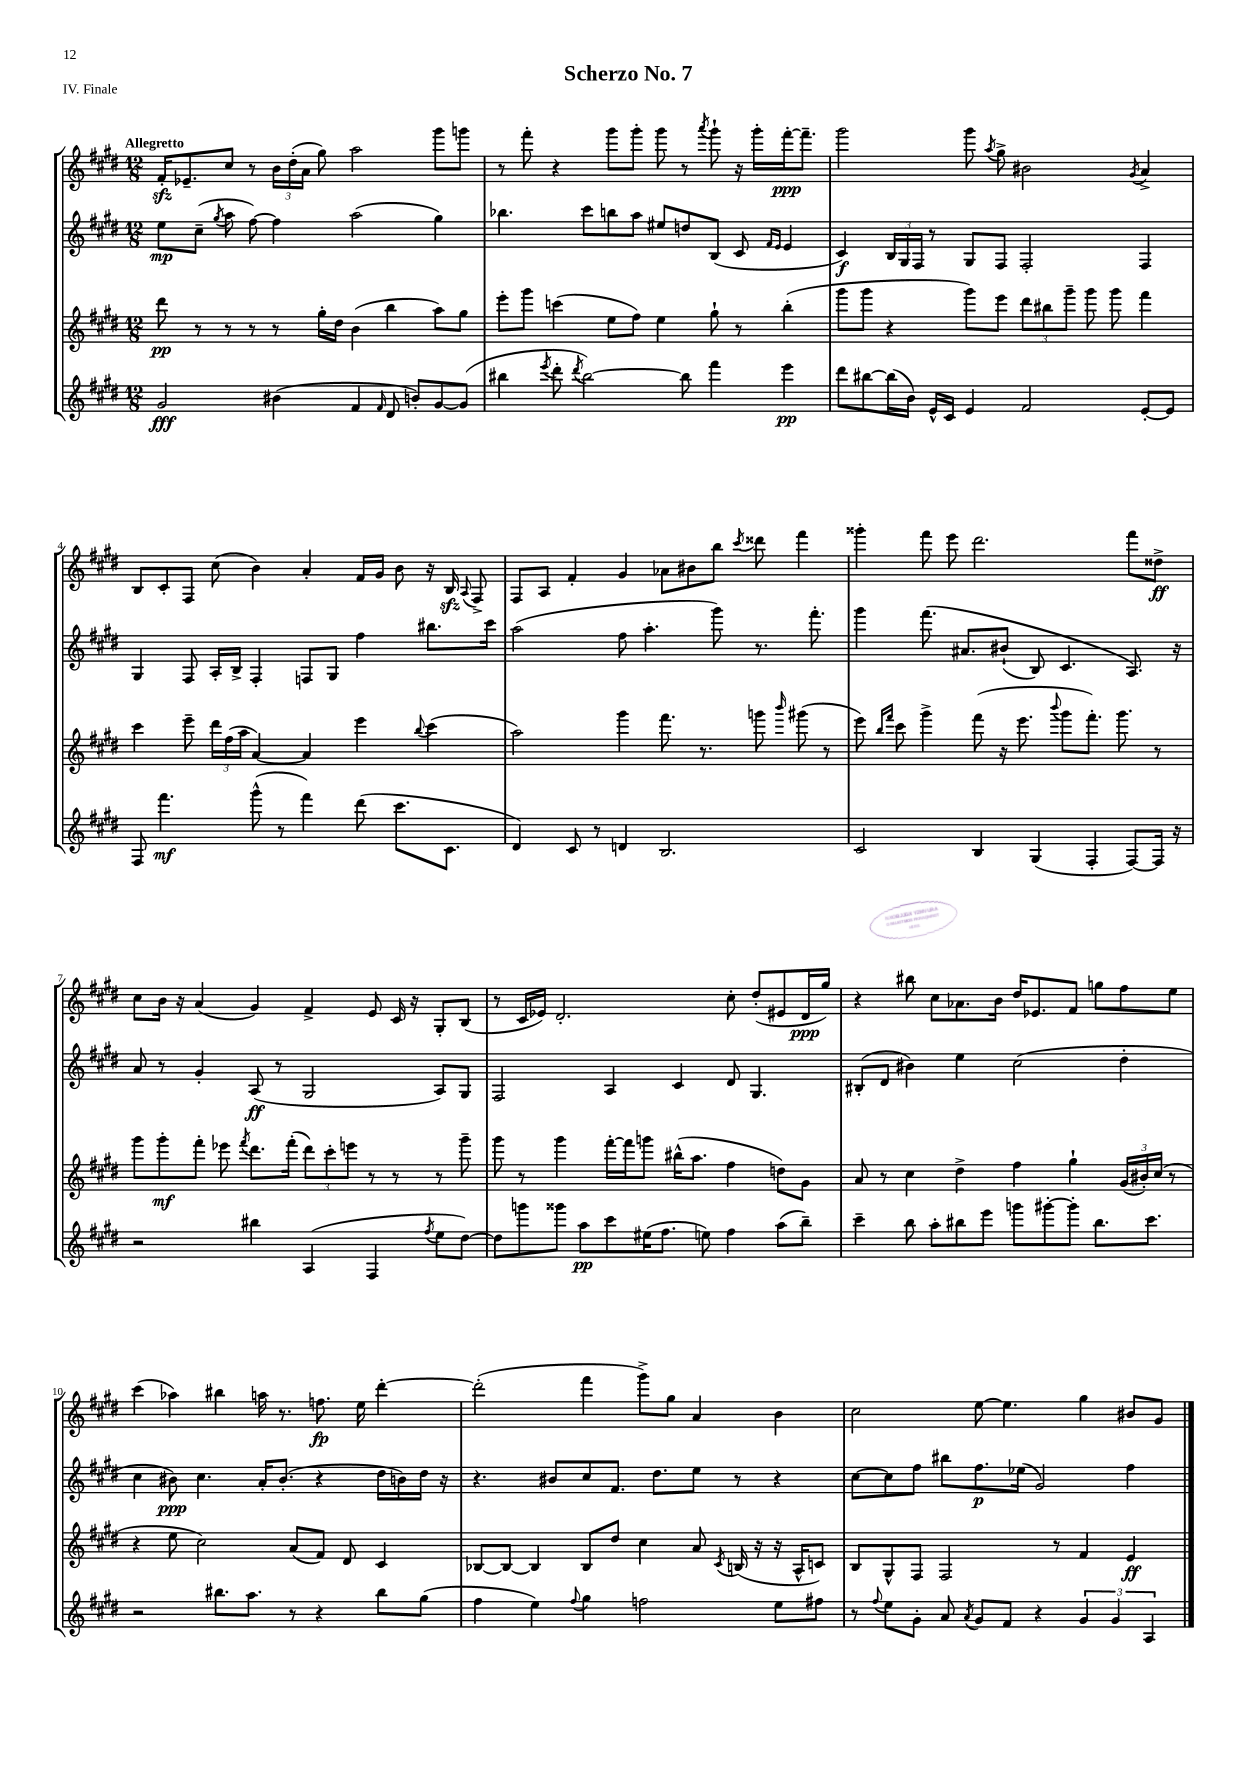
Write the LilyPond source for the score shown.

\header { title = "Scherzo No. 7" piece = "IV. Finale" }
<<
\new StaffGroup <<
\new Staff = "s0" {
    \clef treble \key e \major \numericTimeSignature \time 12/8 \tempo "Allegretto"
    \autoBeamOff fis'16[-.\sfz ees'8.-- cis''8] r8 \tuplet 3/2 { b'16[ dis''16-.( a'16] } gis''8) a''2 gis'''8[ g'''8] |
    r8 fis'''8-. r4 gis'''8[ gis'''8]-. gis'''8 r8 \acciaccatura { a'''8 } gis'''8-! r16 gis'''16[-. fis'''16~-.\ppp fis'''8.]-- |
    gis'''2 gis'''8 \acciaccatura { a''8 } gis''8-> bis'2 \acciaccatura { gis'8 } a'4-> |
    b8[ cis'8-. fis8] cis''8( b'4) a'4-. fis'16[ gis'16] b'8 r16 b16\sfz \appoggiatura { a8 } fis8-> |
    fis8[ a8] fis'4-. gis'4 aes'8[ bis'8 b''8] \acciaccatura { cis'''8 } disis'''8 fis'''4 |
    gisis'''4-. fis'''8 e'''8 dis'''2. fis'''8[ disis''8]->\ff |
    cis''8[ b'16] r16 a'4( gis'4) fis'4-> e'8 cis'16 r16 gis8[-. b8]( |
    r8 cis'16[ ees'16]) dis'2.-. cis''8-. dis''8[-.( eis'8 dis'16\ppp gis''16]) |
    r4 bis''8 cis''8[ aes'8. b'16] dis''16[ ees'8. fis'8] g''8[ fis''8 e''8] |
    cis'''4( aes''4) bis''4 a''16 r8. f''8.\fp e''16 dis'''4~-. |
    dis'''2-.( fis'''4 gis'''8[->) gis''8] a'4 b'4 |
    cis''2 e''8~ e''4. gis''4 bis'8[ gis'8] \bar "|." |
}
\new Staff = "s1" {
    \clef treble \key e \major \numericTimeSignature \time 12/8
    \autoBeamOff e''8[\mp cis''8]--( \acciaccatura { gis''8 } a''8 fis''8~) fis''4 a''2( gis''4) |
    bes''4. cis'''8[ b''8 a''8] eis''8[ d''8 b8]( cis'8 \grace { fis'16[ e'16] } e'4 |
    cis'4\f) \tuplet 3/2 { b16[ gis16 fis16] } r8 gis8[ fis8] fis2-. fis4 |
    gis4 fis8 a16[-. b16]-> fis4-. f8[ gis8] fis''4 bis''8.[ cis'''16] |
    a''2( fis''8 a''4.-. gis'''8) r8. fis'''8.-. |
    gis'''4 fis'''8.\( ais'8.[ bis'8]-!( b8) cis'4. a8.\) r16 |
    a'8 r8 gis'4-. a8\ff( r8 gis2 a8[) gis8] |
    fis2 a4 cis'4 dis'8 gis4. |
    bis8[-.( dis'8] bis'4) e''4 cis''2( dis''4-. |
    cis''4 bis'8\ppp) cis''4. a'16[-. bis'8.]-.( r4 dis''16[ b'16) dis''16] r16 |
    r4. bis'8[ cis''8 fis'8.] dis''8.[ e''8] r8 r4 |
    cis''8[~ cis''8 fis''8] bis''8[ fis''8.\p ees''16]( gis'2) fis''4 \bar "|." |
}
\new Staff = "s2" {
    \clef treble \key e \major \numericTimeSignature \time 12/8
    \autoBeamOff dis'''8\pp r8 r8 r8 r8 gis''16[-. dis''16] b'4( b''4 a''8[) gis''8] |
    e'''8[-. gis'''8] c'''4( e''8[ fis''8]) e''4 gis''8-! r8 b''4-.( |
    gis'''8[ gis'''8] r4 gis'''8[) e'''8] \tuplet 3/2 { dis'''8[ bis''8 gis'''8]-- } gis'''8 gis'''8 fis'''4 |
    cis'''4 e'''8-- \tuplet 3/2 { dis'''16[ fis''16( a''16] } a'4~) a'4 e'''4 \appoggiatura { b''8 } cis'''4( |
    a''2) gis'''4 fis'''8. r8. g'''8 \grace { b'''16 } gis'''8( r8 |
    e'''8) \grace { b''16[ fis'''16] } cis'''8 gis'''4-> fis'''8( r16 e'''8. \appoggiatura { b'''8 } gis'''8[ fis'''8.]-.) gis'''8. r8 |
    gis'''8[ gis'''8-.\mf fis'''8]-. ees'''8 \acciaccatura { fis'''8 } dis'''8.[ fis'''16]-.( \tuplet 3/2 { dis'''8[) cis'''8-. e'''8] } r8 r8 r8 gis'''8-- |
    gis'''8 r8 gis'''4 fis'''16[~-. fis'''16 g'''8] bis''16[-^( a''8.] fis''4 d''8[) gis'8] |
    a'8 r8 cis''4 dis''4-> fis''4 gis''4-! \tuplet 3/2 { gis'16[( bis'16-.) cis''16]( } r8 |
    r4 e''8 cis''2) a'8[( fis'8]) dis'8 cis'4 |
    bes8[~ bes8]~ bes4 bes8[ dis''8] cis''4 a'8 \acciaccatura { cis'8 } b16( r16 r16 a16[-^ c'8]) |
    b8[ gis8-^ fis8] fis2 r8 fis'4 e'4\ff \bar "|." |
}
\new Staff = "s3" {
    \clef treble \key e \major \numericTimeSignature \time 12/8
    \autoBeamOff gis'2\fff bis'4( fis'4 \grace { fis'16 } dis'8 b'8[-.) gis'8~ gis'8]( |
    bis''4 \acciaccatura { e'''8 } dis'''8-. \acciaccatura { dis'''8 } bis''2~) bis''8 fis'''4 e'''4\pp |
    dis'''8[ bis''8~ bis''16( b'16]) e'16[-^ cis'16] e'4 fis'2 e'8[~-. e'8] |
    fis8 fis'''4.\mf gis'''8-^( r8 fis'''4) dis'''8( cis'''8.[ cis'8.] |
    dis'4) cis'8 r8 d'4 b2. |
    cis'2 b4 gis4( fis4-. fis8[~) fis16] r16 |
    r2 bis''4 a4( fis4 \acciaccatura { fis''8 } e''8[ dis''8]~) |
    dis''8[ g'''8 gisis'''8] a''8[\pp cis'''8 eis''16( fis''8.] e''8) fis''4 a''8[( b''8]--) |
    cis'''4-- b''8 a''8[-. bis''8 e'''8] g'''8[ gis'''8~-. gis'''8]-. bis''8.[ cis'''8.] |
    r2 bis''8.[ a''8.] r8 r4 bis''8[ gis''8]( |
    fis''4 e''4) \appoggiatura { fis''8 } gis''4 f''2 e''8[ fis''8] |
    r8 \appoggiatura { fis''8 } e''8[ gis'8]-. a'8 \acciaccatura { a'8 } gis'8[ fis'8] r4 \tuplet 3/2 { gis'4 gis'4 a4 } \bar "|." |
}
>>
>>
